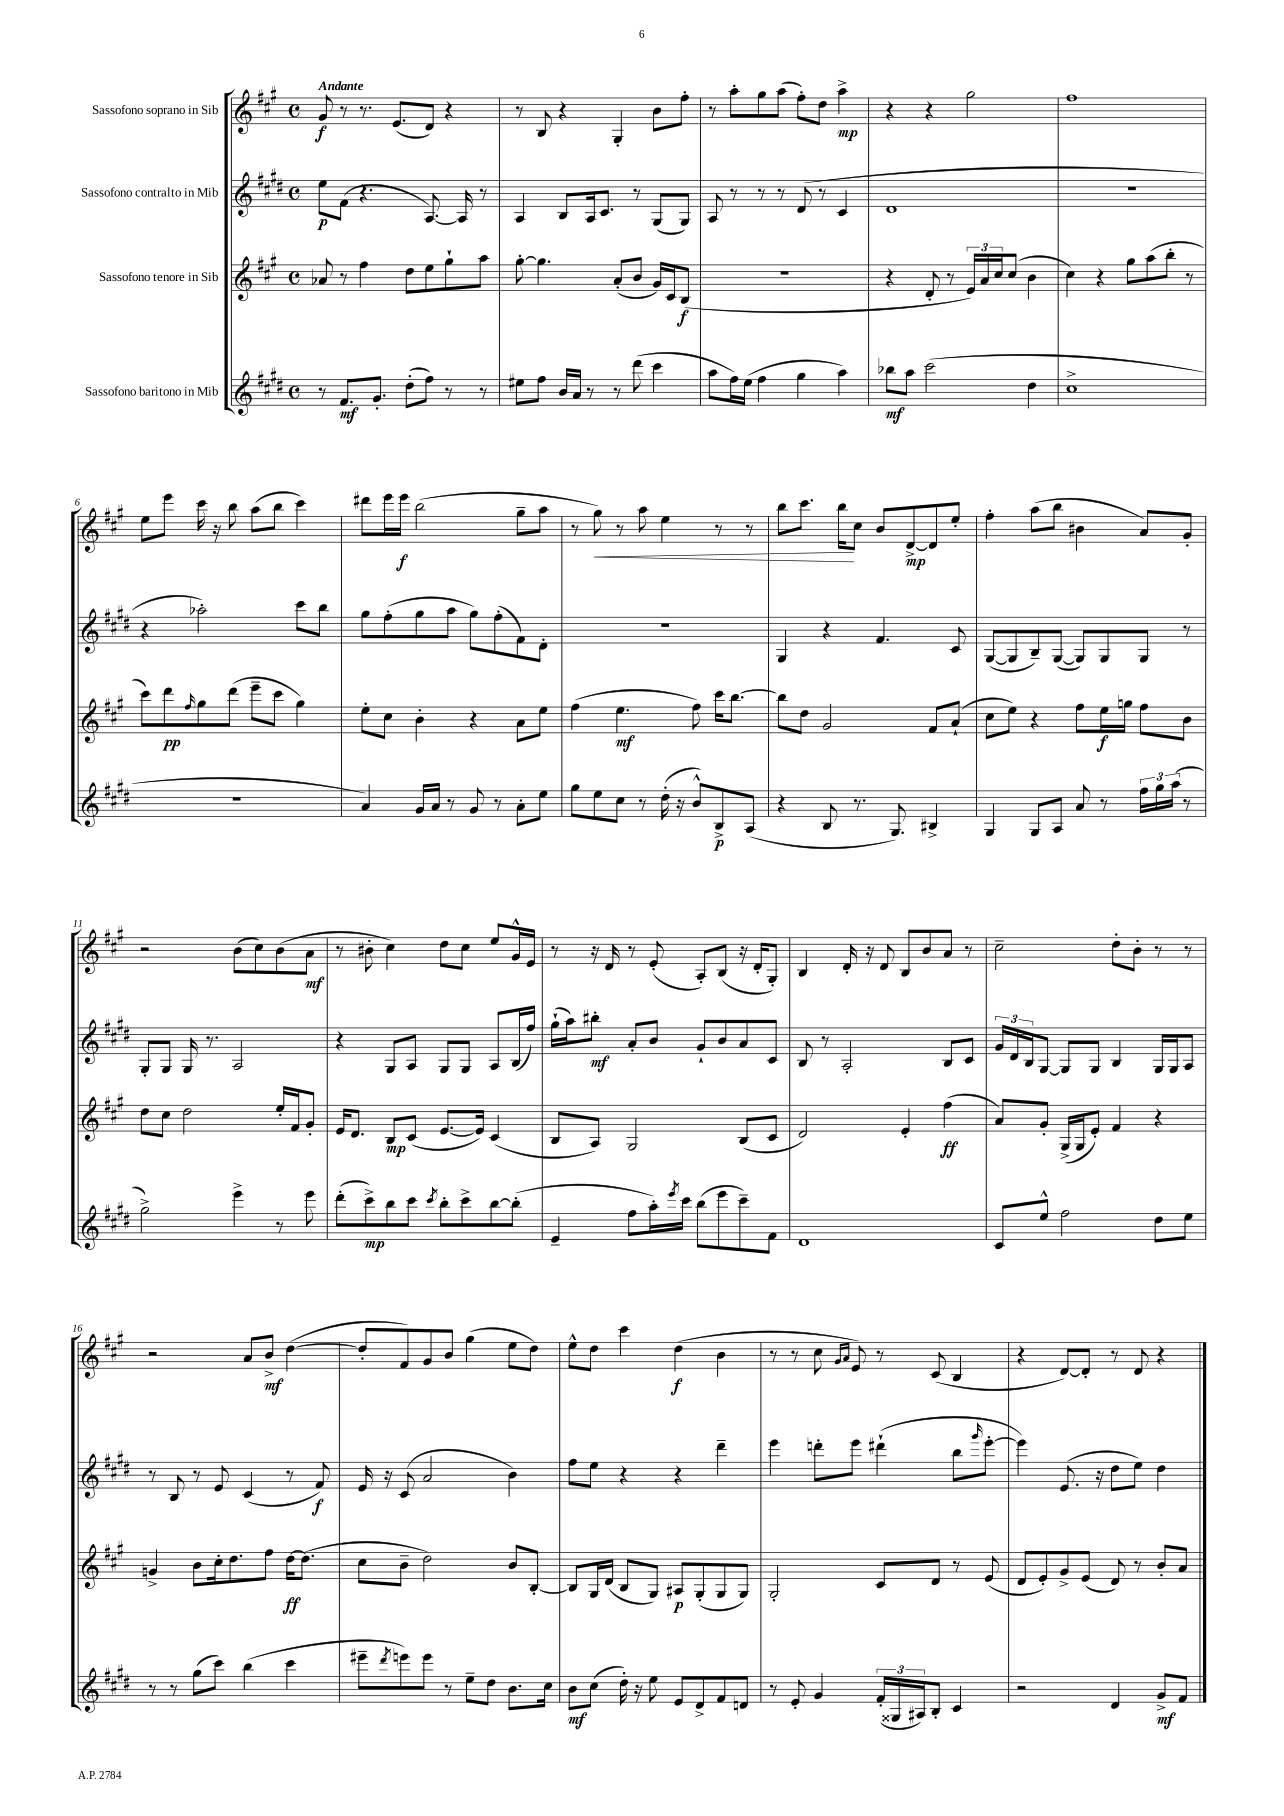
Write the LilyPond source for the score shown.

<<
\new StaffGroup <<
\new Staff = "s0" \with { instrumentName = "Sassofono soprano in Sib" } {
    \clef treble \key a \major \defaultTimeSignature \time 4/4 \tempo "Andante"
    gis'8\f r8 r8. e'8.( d'8) r4 |
    r8 b8 r4 gis4-. b'8 fis''8-. |
    r8 a''8-. gis''8 a''8( fis''8-.) d''8 a''4->\mp |
    r4 r4 gis''2 |
    fis''1 |
    e''8 e'''8 cis'''16 r16 b''8 a''8( b''8 cis'''4) |
    dis'''8 e'''16 e'''16\f b''2( gis''8-- a''8 |
    r8 gis''8\<) r8 a''8 e''4 r8 r8 |
    b''8 cis'''8. b''16\! cis''8 b'8 d'8~->\mp d'8 e''8-. |
    fis''4-. a''8( b''8 bis'4 a'8) gis'8-. |
    r2 b'8( cis''8) b'8( a'8\mf |
    r8 bis'8-. cis''4) d''8 cis''8 e''8 gis'16-^ e'16 |
    r8 r16 d'16 r8 e'8-.( a8-.) b8( r16 d'16-. gis8-.) |
    b4 d'16-. r16 d'8 b8 b'8 a'8 r8 |
    cis''2-- d''8-. b'8-. r8 r8 |
    r2 a'8 b'8->\mf d''4~( |
    d''8-. fis'8) gis'8 b'8 gis''4( e''8 d''8) |
    e''8-^ d''8 cis'''4 d''4\f( b'4 |
    r8 r8 cis''8 \grace { gis'16 a'16 } e'8) r8 cis'8( b4 |
    r4 d'8~) d'8-. r8 d'8 r4 \bar "|." |
}
\new Staff = "s1" \with { instrumentName = "Sassofono contralto in Mib" } {
    \clef treble \key e \major \defaultTimeSignature \time 4/4
    e''8\p fis'8( r4. a8.~) a16 r8 |
    a4 b8 a16 cis'8. r8 gis8( gis8) |
    a8 r8 r8 r8 dis'8( r8 cis'4 |
    dis'1 |
    R1 |
    r4 aes''2-.) cis'''8 b''8 |
    gis''8 fis''8-.( gis''8 a''8 gis''8) fis''8-.( fis'8) dis'8-. |
    R1 |
    gis4 r4 fis'4. cis'8 |
    gis8~( gis8 b8--) gis8~( gis8) gis8 gis8 r8 |
    gis8-. gis8 gis16 r8. a2 |
    r4 gis8 a8 gis8 gis8 a8 b16( fis''16) |
    gis''16-!( a''16) bis''8-.\mf a'8-. b'8 gis'8-! b'8 a'8 cis'8 |
    b8 r8 a2-. b8 cis'8 |
    \tuplet 3/2 { gis'16 dis'16 b16 } gis8~ gis8 gis8 b4 gis16 gis16 a8 |
    r8 b8 r8 e'8 cis'4( r8 fis'8\f) |
    e'16 r16 cis'8( a'2 b'4) |
    fis''8 e''8 r4 r4 dis'''4-- |
    e'''4 d'''8-. e'''8 dis'''4-!( b''8 \grace { gis'''16 } e'''8~-. |
    e'''4) e'8.( r16 dis''8 e''8) dis''4 \bar "|." |
}
\new Staff = "s2" \with { instrumentName = "Sassofono tenore in Sib" } {
    \clef treble \key a \major \defaultTimeSignature \time 4/4
    aes'8 r8 fis''4 d''8 e''8 gis''8-! a''8 |
    gis''8~-. gis''4. a'8-.( b'8 gis'16) cis'16 b8\f( |
    r1 |
    r4 d'8-. r8 \tuplet 3/2 { e'16) a'16 cis''16 } cis''8( b'4 |
    cis''4) r4 gis''8 a''8( b''8-. r8 |
    cis'''8) d'''8\pp \grace { fis''16 } gis''8 d'''8( e'''8-- cis'''8 gis''4) |
    e''8-. cis''8 b'4-. r4 a'8 e''8 |
    fis''4( e''4.\mf fis''8) cis'''16 b''8.~ |
    b''8 d''8 gis'2 fis'8 a'8-!( |
    cis''8 e''8) r4 fis''8 e''16\f g''16 fis''8 b'8 |
    d''8 cis''8 d''2 e''16-. fis'16 gis'8-. |
    e'16 d'8. b8\mp cis'8( e'8.~ e'16) cis'4( |
    b8 a8) gis2 b8( cis'8 |
    d'2) e'4-. fis''4\ff( |
    a'8) gis'8-. gis16->( gis16 e'8-.) fis'4 r4 |
    g'4-> b'8 cis''16-. d''8. fis''8 d''16~\ff d''8.( |
    cis''8 b'8-- d''2) b'8 b8~-. |
    b8 gis16 d'16( b8 gis8) ais8\p gis8-.( gis8 gis8) |
    gis2-. cis'8 d'8 r8 e'8( |
    d'8 e'8-.) gis'8-> e'8( d'8) r8 b'8-. a'8 \bar "|." |
}
\new Staff = "s3" \with { instrumentName = "Sassofono baritono in Mib" } {
    \clef treble \key e \major \defaultTimeSignature \time 4/4
    r8 fis'8.\mf gis'8.-. dis''8-.( fis''8) r8 r8 |
    eis''8 fis''8 b'16 a'16 r8 r8 dis'''8( cis'''4 |
    a''8 fis''16) e''16( fis''4 gis''4 a''4) |
    bes''8\mf a''8 cis'''2( dis''4 |
    cis''1-> |
    r1 |
    a'4) gis'16 a'16 r8 gis'8 r8 a'8-. e''8 |
    gis''8 e''8 cis''8 r8 dis''16-.( r16 b'8-^) b8->\p a8( |
    r4 b8 r8. gis8.) bis4-> |
    gis4 gis8 a8 a'8 r8 \tuplet 3/2 { fis''16 gis''16 a''16( } r8 |
    gis''2->) e'''4-> r8 e'''8 |
    dis'''8-.( cis'''8->\mp) b''8 cis'''8 \acciaccatura { cis'''8 } b''8-. cis'''8-> b''8~ b''8-.( |
    e'4-- fis''8 a''16-.) \acciaccatura { e'''8 } cis'''16 b''8( e'''8 cis'''8--) fis'8 |
    dis'1 |
    cis'8 e''8-^ fis''2 dis''8 e''8 |
    r8 r8 gis''8( cis'''8) b''4( cis'''4 |
    eis'''8-- \acciaccatura { dis'''8 } e'''8) e'''8 r8 e''8-- dis''8 b'8. cis''16 |
    b'8\mf cis''8( dis''16-.) r16 e''8 e'8 dis'8-> fis'8 d'8 |
    r8 e'8-. gis'4 \tuplet 3/2 { fis'16-.( gisis16 ais16) } b8-. cis'4 |
    r2 dis'4 gis'8->\mf fis'8 \bar "|." |
}
>>
>>
